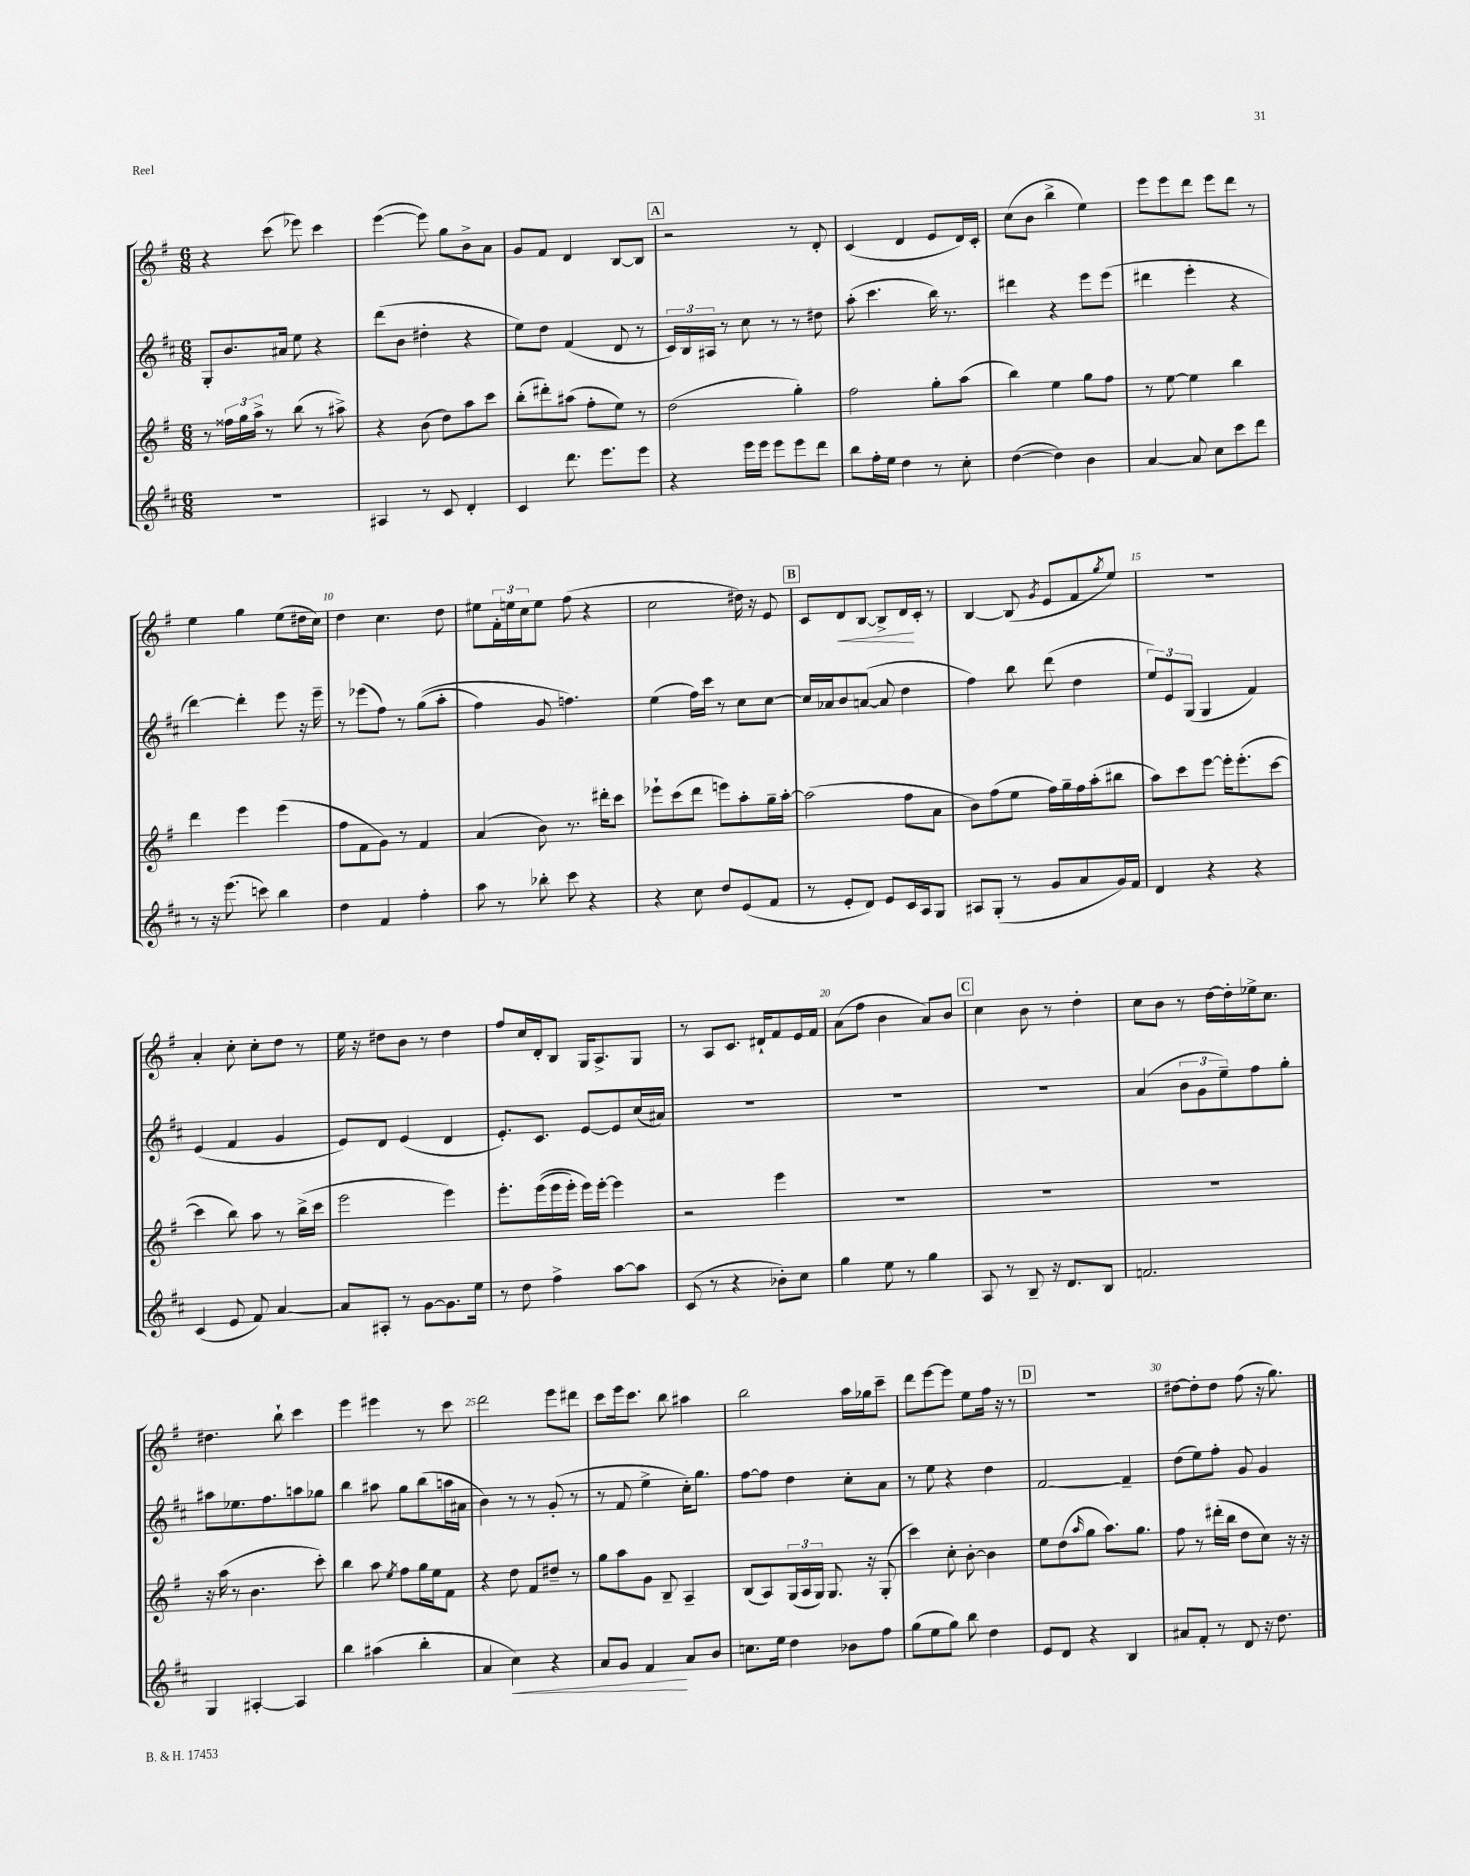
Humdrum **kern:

**kern	**dynam	**kern	**kern	**kern	**dynam
*part4	*part4	*part3	*part2	*part1	*part1
*staff4	*staff4	*staff3	*staff2	*staff1	*staff1
*clefG2	*	*clefG2	*clefG2	*clefG2	*
*k[f#c#]	*	*k[f#]	*k[f#c#]	*k[f#]	*
*M6/8	*	*M6/8	*M6/8	*M6/8	*
=2	=2	=2	=2	=2	=2
2.r	.	8r	8G'/L	4r	.
.	.	24ff##X\LL	8.b/	.	.
.	.	24gg\	.	.	.
.	.	24aa^\JJ	.	.	.
.	.	8r	.	(8ccc\	.
.	.	.	16a#X/Jk	.	.
.	.	(8bb\	8ee\	8eee-X\)	.
.	.	8r	4r	4ccc\	.
.	.	8aa#X^\)	.	.	.
=3	=3	=3	=3	=3	=3
4A#X/	.	4r	(8ddd\L	([4eee\	.
.	.	.	8b\J	.	.
8r	.	(8b\	4dd#X'\	8eee\])	.
8c#/	.	8dd\L)	.	8gg\L	.
4d'/	.	8aa\	4r	8b^\	.
.	.	8ccc\J	.	8a\J	.
=4	=4	=4	=4	=4	=4
4c#/	.	(8bb'\L	8ee\L)	8g/L	.
.	.	8ddd#X'\)	8dd\J	8f#/J	.
8.ddd\	.	(8aa#X\J	(4f#/	4d/	.
.	.	8ff#'\L	.	.	.
8.eee\L	.	.	.	.	.
.	.	8ee\J)	8d/	[8B/L	.
8eee\J	.	8r	8r	8B/J]	.
!!LO:REH:place=s1:t=A
=5	=5	=5	=5	=5	=5
4r	.	(2dd\	24c#/LL)	2r	.
.	.	.	24B/	.	.
.	.	.	24A#X/JJ	.	.
.	.	.	8r	.	.
16eee\LL	.	.	8cc#\	.	.
16eee\JJ	.	.	.	.	.
8eee\L	.	.	8r	.	.
8eee\	.	4gg'\)	8r	8r	.
8ddd\J	.	.	8dd#X\	8d'/	.
=6	=6	=6	=6	=6	=6
8bb\L	.	2ff#\	(8aa'\	(4c/	.
16ff#'\L	.	.	4.ccc#\	.	.
16ee\JJ	.	.	.	.	.
4dd\	.	.	.	4d/	.
8r	.	8gg'\L	16bb\)	8e/L	.
.	.	.	8.r	.	.
8cc#'\	.	(8aa\J	.	16d/L)	.
.	.	.	.	16c'/JJ	.
=7	=7	=7	=7	=7	=7
([4dd\	.	4bb\)	4ddd#X\	(8cc\L	.
.	.	.	.	8b\J	.
4dd\])	.	4ee\	4r	4bb^\	.
4b\	.	8gg\L	8eee\L	4ee\)	.
.	.	8ff#\J	(8eee\J	.	.
=8	=8	=8	=8	=8	=8
[4a/	.	8r	4ddd#X\	8eee\L	.
.	.	[8ee\	.	8eee\	.
8a/]	.	4ee\]	4eee'\	8ddd\J	.
8cc#\L	.	.	.	8eee\L	.
8ccc#\	.	4bb\	4r	8ddd\J	.
8ddd\J	.	.	.	8r	.
!!LO:LB:g=z
=9	=9	=9	=9	=9	=9
8r	.	4ddd\	[4ddd\)	4ee\	.
16r	.	.	.	.	.
(8.eee\	.	.	.	.	.
.	.	4eee\	4ddd'\]	4gg\	.
8cccn\)	.	.	.	.	.
4bb\	.	(4eee\	8eee\	(8ee\L	.
.	.	.	16r	16dd#X\L	.
.	.	.	16eee~\	16cc\JJ)	.
=10	=10	=10	=10	=10	=10
4dd\	.	8ff#\L	8r	4dd\	.
.	.	8f#\	(8eee-X\L	.	.
4f#/	.	8g\J)	8ff#\J)	4.cc\	.
.	.	8r	8r	.	.
4ff#'\	.	4f#/	((8gg\L	.	.
.	.	.	8aa'\J	8dd\	.
=11	=11	=11	=11	=11	=11
8aa\	.	(4a/	4ff#\)	8ee#X\L	.
8r	.	.	.	24f#'\L	.
.	.	.	.	24een\	.
.	.	.	.	24cc\J	.
8bb-X'\	.	8b\)	8g/	8ee\J	.
8ccc#\	.	8.r	4.ffn\)	(8ff#\	.
4r	.	.	.	4r	.
.	.	16ddd#X'\KL	.	.	.
.	.	8ccc\J	.	.	.
=12	=12	=12	=12	=12	=12
4r	.	8eee-X`\L	(4ee\	2cc\	.
.	.	(8ccc\	.	.	.
8cc#\	.	8ddd\J	16ff#\LL)	.	.
.	.	.	16ccc#\JJ	.	.
8dd/L	.	8eeen\L)	8r	.	.
(8e/	.	8aa'\	8cc#\L	16dd#X\)	.
.	.	.	.	16r	.
8f#/J	.	16gg~\L	[8cc#\J	8e/	.
.	.	[16aa'\JJ	.	.	.
!!LO:REH:place=s1:t=B
=13	=13	=13	=13	=13	=13
8r	.	(2aa\]	16cc#/LL]	8c/L	.
.	.	.	16a-X/J	.	.
!	!	!	!	!	!LO:HP:b
8e'/L	.	.	8b/	8d/	<
8d/J)	.	.	([8an/J	[8B/J	.
8e/L	.	.	8a/]	8B^/L]	.
16c#/L	.	8ff#\L	4dd\	16d/L	.
16A/J	.	.	.	16c'/JJ	[
8G/J	.	8a\J	.	8r	.
=14	=14	=14	=14	=14	=14
8A#X/L	.	8b\L)	4ff#\)	[4B/	.
(8G'/J	.	(8ff#\	.	.	.
8r	.	8ee\J	8bb\	(8B/]	.
.	.	.	.	8qg/	.
8g/L	.	16ff#\LL)	(8ddd\	8e/L	.
.	.	16gg~\	.	.	.
8a/	.	16ff#\	4dd\	8f#/	.
.	.	(16aa'\J	.	.	.
.	.	.	.	8qgg/	.
16g/L)	.	8bb#X\J	.	8ee/J)	.
16f#/JJ	.	.	.	.	.
=15	=15	=15	=15	=15	=15
4d/	.	8aa\L)	12ee/L)	2.r	.
.	.	.	12e/	.	.
.	.	8ccc\	.	.	.
.	.	.	(12G/J	.	.
4r	.	[8eee\J	4G/	.	.
.	.	16eee'\KL]	.	.	.
.	.	(8.eee'\	.	.	.
4r	.	.	4f#/)	.	.
.	.	[8ccc\J	.	.	.
!!LO:LB:g=z
=16	=16	=16	=16	=16	=16
(4c#/	.	4ccc\]	(4e/	4a'/	.
8e/	.	8bb\)	4f#/	8cc'\	.
8f#/)	.	8aa\	.	8cc'\L	.
[4a/	.	8r	4g/	8dd\J	.
.	.	(16bb^\LL	.	8r	.
.	.	16ccc\JJ	.	.	.
=17	=17	=17	=17	=17	=17
8a/L]	.	2eee\	8e/L)	16ee\	.
.	.	.	.	16r	.
8A#X'/J	.	.	8d/J	8dd#X\L	.
8r	.	.	(4e/	8b\J	.
[8g\L	.	.	.	8r	.
8.g\]	.	4eee\)	4d/	4dd#\	.
16ee\Jk	.	.	.	.	.
=18	=18	=18	=18	=18	=18
8r	.	8.eee'\L	8.e'/L)	8ff#/L	.
8dd\	.	.	.	16cc/L	.
.	.	((16eee\L	8.c#/J	16d'/J	.
4ff#^\	.	16eee\	.	8B/J	.
.	.	16eee'\JJ)	.	.	.
.	.	16eee\LL)	[8e/L	16G/KL	.
.	.	[16eee'\JJ	.	8.A^/	.
[8aa\L	.	4eee\]	8e/]	.	.
8aa\J]	.	.	(16cc#/L	8G/J	.
.	.	.	16a#X/JJ)	.	.
=19	=19	=19	=19	=19	=19
(8c#/	.	2r	2.r	8r	.
8r	.	.	.	8A/L	.
4r	.	.	.	8.c/J	.
.	.	.	.	16d#X`/KL	.
8b-X'\L)	.	4eee\	.	8f#/	.
8cc#\J	.	.	.	16e/L	.
.	.	.	.	16f#/JJ	.
=20	=20	=20	=20	=20	=20
4gg\	.	2.r	2.r	(8a\L	.
.	.	.	.	8ff#\J	.
8ee\	.	.	.	4b\	.
8r	.	.	.	.	.
4gg\	.	.	.	8a/L)	.
.	.	.	.	8b/J	.
!!LO:REH:place=s1:t=C
=21	=21	=21	=21	=21	=21
8A/	.	2.r	2.r	4cc\	.
8r	.	.	.	.	.
8B~/	.	.	.	8b\	.
16r	.	.	.	8r	.
8.d/L	.	.	.	.	.
.	.	.	.	4dd'\	.
8B/J	.	.	.	.	.
=22	=22	=22	=22	=22	=22
2.fn/	.	2.r	(4a/	8cc\L	.
.	.	.	.	8b\J	.
.	.	.	12b\L	8r	.
.	.	.	12g\	.	.
.	.	.	.	[16dd\LL	.
.	.	.	12ee~\)	.	.
.	.	.	.	16dd'\]	.
.	.	.	8ff#\	16ee-X^\J	.
.	.	.	.	8.cc\J	.
.	.	.	8gg'\J	.	.
!!LO:LB:g=z
=23	=23	=23	=23	=23	=23
4G/	.	16r	8aa#X\L	4.dd#X\	.
.	.	(16aa\	.	.	.
.	.	8r	8.ee-X\	.	.
[4A#X'/	.	4.b\	.	.	.
.	.	.	8.ff#\	.	.
.	.	.	.	8bb`\	.
4A#/]	.	.	8aan\	4ccc\	.
.	.	8ccc'\)	8gg-X\J	.	.
=24	=24	=24	=24	=24	=24
4bb\	.	4bb\	4bb\	4eee\	.
(4aa#X\	.	8aa\	8aa#X\	4eee#X\	.
.	.	8qee/	.	.	.
.	.	8ff#\L	8gg\L	.	.
4bb'\	.	16gg\L	(8bb\	8r	.
.	.	16ee\J	.	.	.
.	.	8f#\J	16aan\L	8ccc\	.
.	.	.	16a#X\JJ	.	.
=25	=25	=25	=25	=25	=25
4a/	.	4r	4b\)	2ddd\	.
!	!LO:HP:b	!	!	!	!
4cc#\)	<	8dd\	8r	.	.
.	.	8f#/L	8r	.	.
4r	.	8dd#X~/J	(8g'/	8eee\L	.
.	.	8r	8r	8ddd#X\J	.
=26	=26	=26	=26	=26	=26
8a/L	.	8gg\L	8r	8ccc\L	.
8g/J	.	8aa\	8f#/	16eee\k	.
.	.	.	.	8.ccc\J	.
4f#/	.	8g\J	4ee^\	.	.
.	.	8B~/	.	8bb\	.
8a/L	[	4A~/	16cc#'\KL)	4aa#X\	.
.	.	.	8.gg\J	.	.
8b/J	.	.	.	.	.
=27	=27	=27	=27	=27	=27
8.ccn\L	.	(8B/L	[8ff#\L	2bb\	.
.	.	8A/)	8ff#\J]	.	.
16ee\Jk	.	.	.	.	.
4dd\	.	(24G/L	4dd\	.	.
.	.	24A/	.	.	.
.	.	24G/JJ)	.	.	.
.	.	8.G/	.	.	.
8b-X\L	.	.	8cc#'\L	16aa\LL	.
.	.	16r	.	16gg-X\J	.
8ff#\J	.	(8G'/	8a\J	8ccc~\J	.
=28	=28	=28	=28	=28	=28
(8gg\L	.	4ccc\)	8r	8ddd\L	.
8ee\	.	.	8ee\	[8eee\	.
8gg\J)	.	8cc'\	4r	8eee\J]	.
8bb\	.	[8b'\	.	8ee\L	.
4dd\	.	4b\]	4dd\	16ff#\Jk	.
.	.	.	.	16r	.
.	.	.	.	8r	.
!!LO:REH:place=s1:t=D
=29	=29	=29	=29	=29	=29
8e/L	.	8ee\L	[2f#/	2.r	.
8d/J	.	(8dd\	.	.	.
.	.	16qqaa/	.	.	.
4r	.	8gg\J	.	.	.
.	.	8.aa\L)	.	.	.
4B/	.	.	4f#~/]	.	.
.	.	8.gg\J	.	.	.
=30	=30	=30	=30	=30	=30
8a#X/L	.	8ff#\	(8dd\L	[8dd#X\L	.
8f#'/J	.	8r	8ee\)	8dd#'\]	.
8r	.	(16ddd#X'\LL	8ff#'\J	8dd#\J	.
.	.	16bb\JJ	.	.	.
8d/	.	8dd\L	8g/	(8ff#\	.
16r	.	8cc\J)	4g/	16r	.
8.dd\	.	.	.	8.gg\)	.
.	.	16r	.	.	.
.	.	16r	.	.	.
==	==	==	==	==	==
*-	*-	*-	*-	*-	*-
